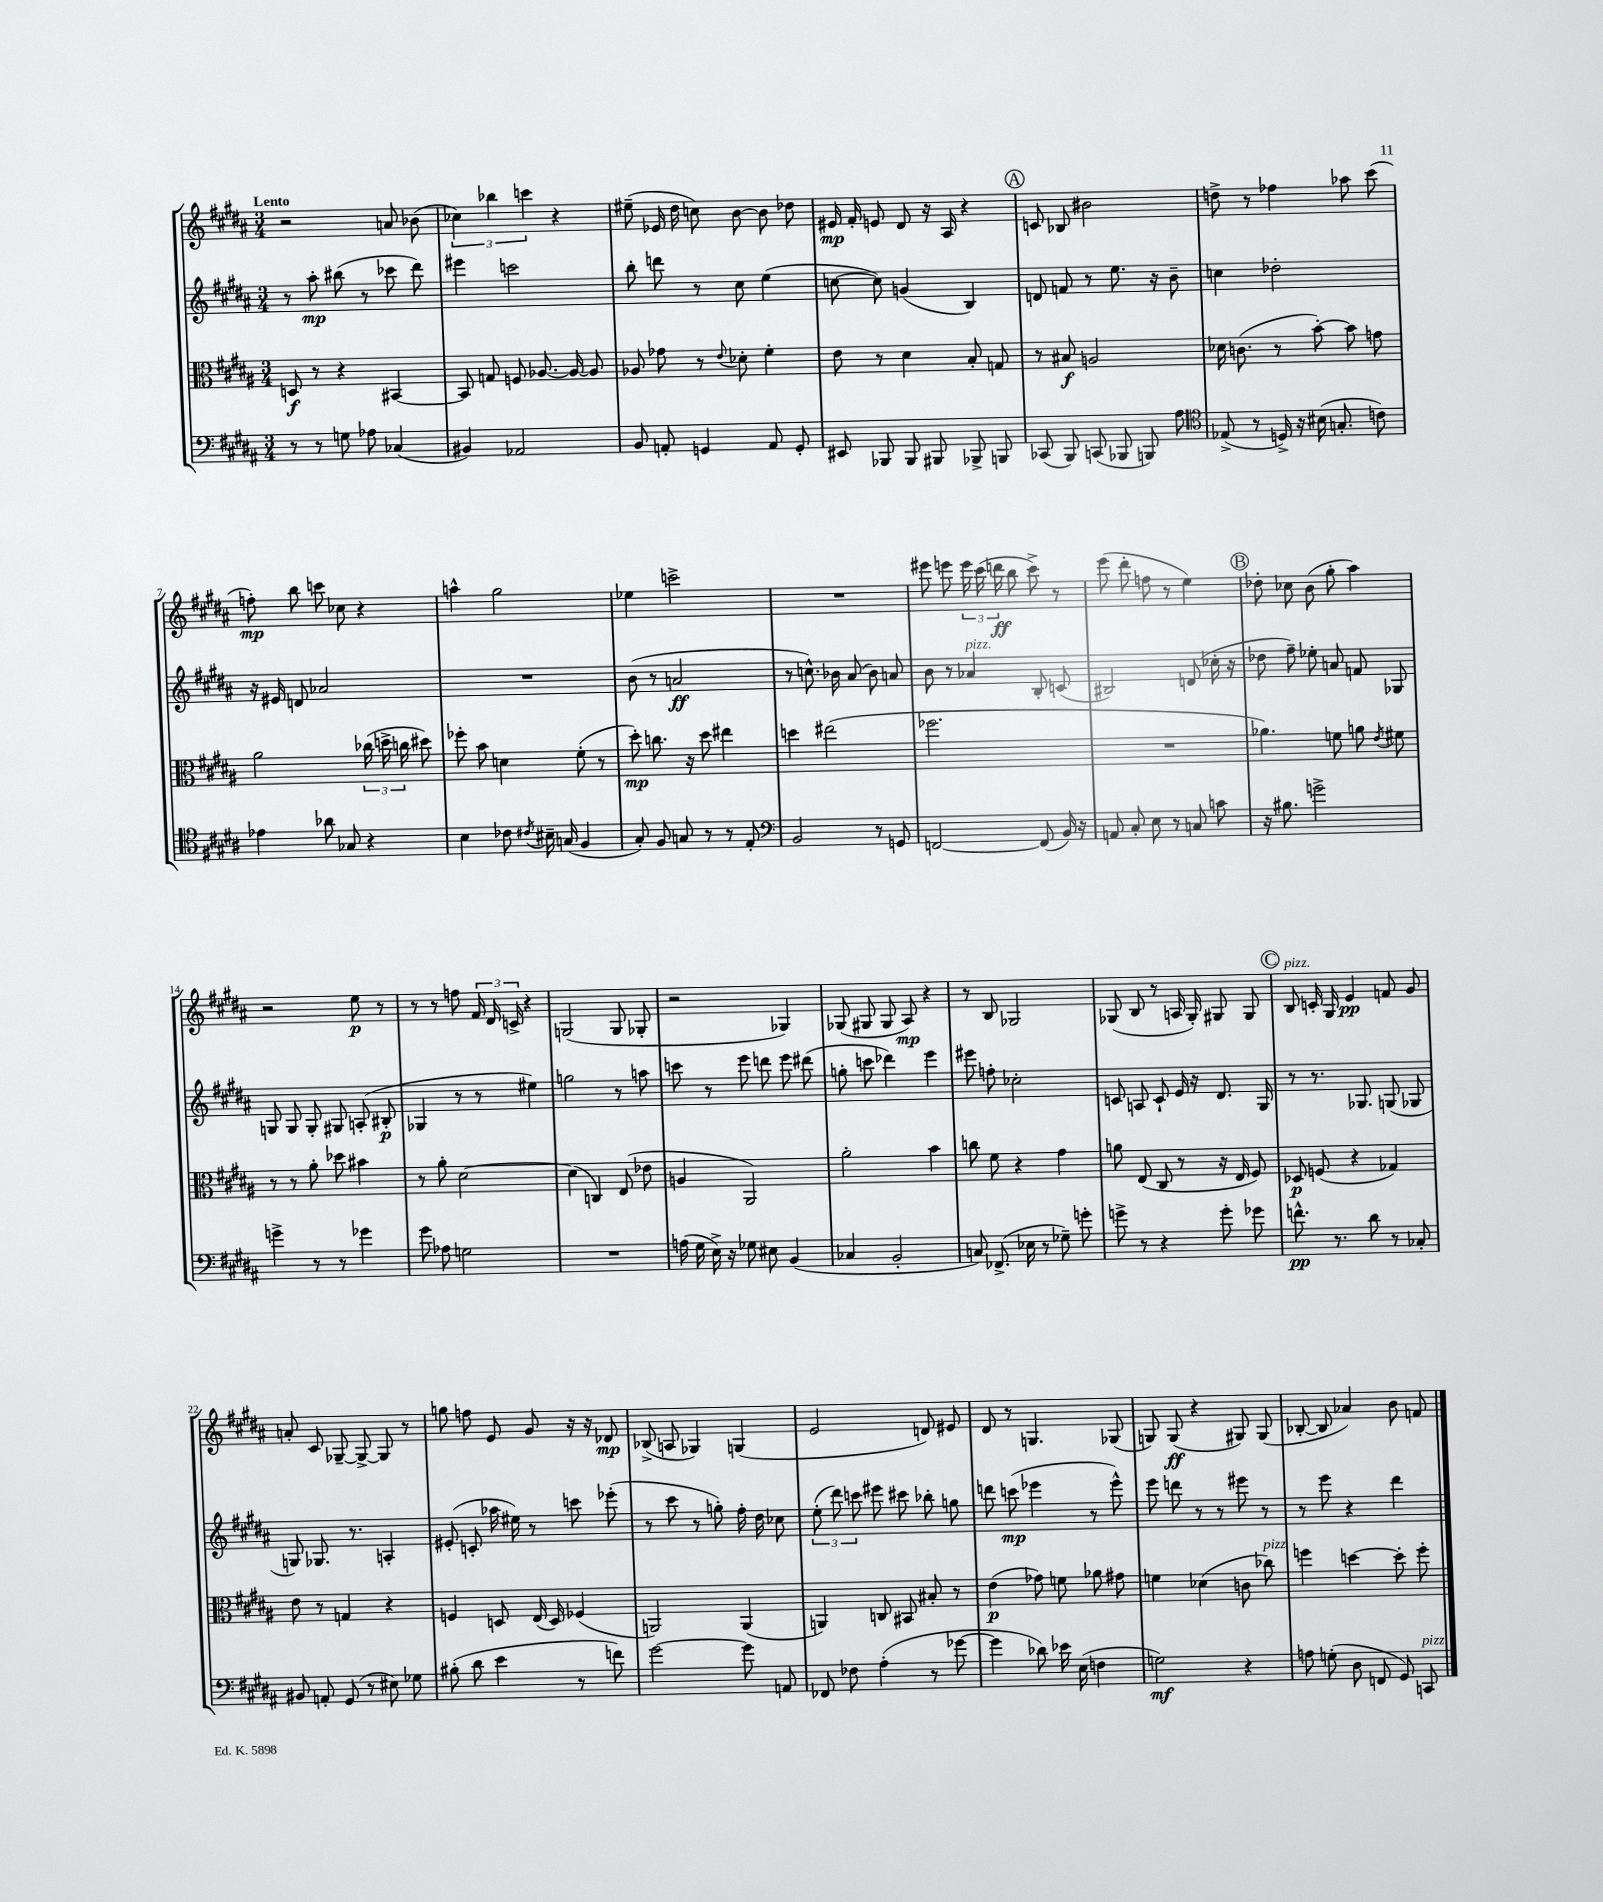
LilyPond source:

<<
\new StaffGroup <<
\new Staff = "s0" {
    \clef treble \key b \major \numericTimeSignature \time 3/4 \tempo "Lento"
    \autoBeamOff r2 a'8 bes'8( |
    \tuplet 3/2 { ces''4) bes''4 c'''4 } r4 |
    eis''8--( ees'16 dis''16 c''8) b'8~ b'8 des''8 |
    eis'16\mp fis'16-. e'8 dis'8 r16 ais16 r4 |
    \mark \markup { \circle "A" } c'8 bes8 bis'2 |
    d''8-> r8 fes''4 aes''8 cis'''8( |
    f''8-.\mp) b''8 c'''8 ces''8 r4 |
    a''4-^ gis''2 |
    ees''4 c'''2-> |
    R2. |
    eis'''8 e'''8 \tuplet 3/2 { e'''16 cis'''16( d'''16\ff } b''8 cis'''8->) r8 |
    e'''8( dis'''8-. f''8 r8 e''4) |
    \mark \markup { \circle "B" } des''8-. ces''8 b'8( gis''8-. ais''4) |
    r2 e''8\p r8 |
    r8 r8 f''8 \tuplet 3/2 { fis'16 dis'16 c'16-> } r4 |
    g2( g8 ges8-. |
    r2 ges4) |
    ges8( gis8 gis8 ais8\mp) r4 |
    r8 b8 ges2 |
    ges8( b8 r8 a16 ges16-.) gis8 gis8 |
    \mark \markup { \circle "C" } b8^\markup { \italic "pizz." } c'16-. gis16 e'4\pp f'8 gis'8 |
    a'8-. cis'8 ges8~-- ges8~-> ges8 r8 |
    g''8 f''8 e'8 gis'8 r16 r16 des'8\mp |
    bes8->( a8 ges4) g4( |
    e'2 d'8) eis'8 |
    dis'8 r8 g4. ges8( |
    g8) g8\ff( r4 gis8) gis8( |
    bes8~-. bes8 aes'4) b'8 f'8 \bar "|." |
}
\new Staff = "s1" {
    \clef treble \key b \major \numericTimeSignature \time 3/4
    \autoBeamOff r8 ais''8-.\mp bis''8( r8 ces'''8 dis'''8) |
    eis'''4 c'''2 |
    b''8-. d'''8 r8 cis''8 e''4( |
    c''8~ c''8) g'4( b4) |
    \mark \markup { \circle "A" } d'8 f'8 r8 e''8. r16 b'8-- |
    c''4 des''2-. |
    r16 eis'16 d'8 aes'2 |
    R2. |
    b'8( r8 a'2\ff |
    r8 c''8.-^) bes'16 ais'8( bes'8) a'8 |
    b'8 r8 aes'4^\markup { \italic "pizz." } b8-. c'8( |
    bis2) d'8( ces''16-. r16 |
    \mark \markup { \circle "B" } des''8 fis''8--) ees''8-. a'8 f'8 ges8 |
    g8 g8 g8-. gis8 a8-.( bis8-.\p |
    ges4 r8 r8 eis''4) |
    g''2 r8 a''8 |
    c'''8 r8 e'''8 d'''8 e'''8 dis'''8( |
    g''8-. c'''8 des'''4) e'''4 |
    eis'''8 f''8-. ces''2-. |
    c'8 a8 c'8-! e'16 r16 dis'8. gis16 |
    \mark \markup { \circle "C" } r8 r8. ges8. g8( ges8 |
    g8) ges8. r8. a4-. |
    eis'8-.( c'8-. aes''16 eis''16) r8 c'''8 ees'''8-.( |
    r8 cis'''8 r8 g''8-.) fis''16-. dis''16 ces''8 |
    \tuplet 3/2 { e''8-.( dis'''8) c'''8 } eis'''8 cis'''8 bes''8-. g''8 |
    d'''8 c'''8\mp( ees'''4 r8 ees'''8-^) |
    e'''8 d'''8 r8 r8 eis'''8 r8 |
    r8 e'''8 r4 dis'''4 \bar "|." |
}
\new Staff = "s2" {
    \clef alto \key b \major \numericTimeSignature \time 3/4
    \autoBeamOff d8\f r8 r4 bis,4~ |
    bis,8 g8 f8 aes8.~ aes16~ aes8 |
    aes8 ges'8 r8 \appoggiatura { e'8 } des'8-. fis'4-. |
    e'8 r8 dis'4 b8-. g8 |
    \mark \markup { \circle "A" } r8 bis8\f a2 |
    des'16 c'8.( r8 b'8~-.) b'8 g'8 |
    ais'2 \tuplet 3/2 { ces''16( d''16-> c''16 } dis''8) |
    fes''8-. b'8 d'4 fis'8-.( r8 |
    dis''8-.\mp) c''8. r16 dis''8 eis''4 |
    d''4 eis''2( |
    fes''2. |
    R2. |
    \mark \markup { \circle "B" } aes'4.) f'8 a'8 \acciaccatura { e'8 } fis'8 |
    r8 r8 ais'8-. des''8 bis'4 |
    r8 ais'8-. dis'2~ |
    dis'4( c4) e8( ees'8 |
    a4 ais,2) |
    ais'2-. b'4 |
    c''8 fis'8 r4 gis'4 |
    a'8 e8( cis8 r8 r16 e16 fis8) |
    \mark \markup { \circle "C" } des8\p f8( r4 ges4) |
    e'8 r8 g4 r4 |
    f4 d8 e16( d16) fes4( |
    a,2) a,4( |
    a,4) c8 bis,8 bis8-. r8 |
    e'4\p( ges'8) f'8 aes'8 gis'8 |
    f'4 des'4( c'8 ces''8^\markup { \italic "pizz." }) |
    f''4 d''4~ d''8-. f''8-. \bar "|." |
}
\new Staff = "s3" {
    \clef bass \key b \major \numericTimeSignature \time 3/4
    \autoBeamOff r8 r8 g8 aes8 ces4( |
    bis,4) aes,2 |
    b,8 a,8-. g,4 a,8 g,8-. |
    eis,8 bes,,8 bes,,8 bis,,8 bes,,8-> b,,8 |
    \mark \markup { \circle "A" } ces,8( b,,8) c,8( bes,,8 b,,8) ais8 |
    \clef tenor ees8->( r8 d16->) r16 bis16( g8.-. c'8) |
    ees'4 aes'8 ges8 r4 |
    b4 ces'8 \acciaccatura { cis'8 } bis16-- g16( fis4 |
    gis8-.) fis8 g8 r8 r8 e8-. |
    \clef bass b,2 r8 g,8 |
    f,2~ f,8( b,16) r16 |
    a,8 cis8-. e8 r8 c8 c'8 |
    \mark \markup { \circle "B" } r16 bis8. g'2-> |
    g'4-> r8 r8 ges'4 |
    gis'8 aes8 g2 |
    R2. |
    a16( gis16 e16->) r16 ges8 eis8 b,4( |
    ces4 b,2-. |
    c8) fes,8.->( ees16 r8 ges8--) g'8-. |
    g'8-> r8 r4 g'8-. ges'8 |
    \mark \markup { \circle "C" } f'8.-^\pp r8. dis'8 r8 ces8-. |
    bis,8 a,8-. gis,8( r8 eis8) ges8 |
    bis8-.( dis'8 e'4 r8 f'8) |
    gis'2~ gis'8 a,8 |
    fes,8 fes8 ais4-.( r8 ges'8~ |
    ges'4 des'8) ees'16 e16( f4 |
    g2\mf) r4 |
    a8 g8-.( dis8 f,8 gis,8) c,8^\markup { \italic "pizz." } \bar "|." |
}
>>
>>
